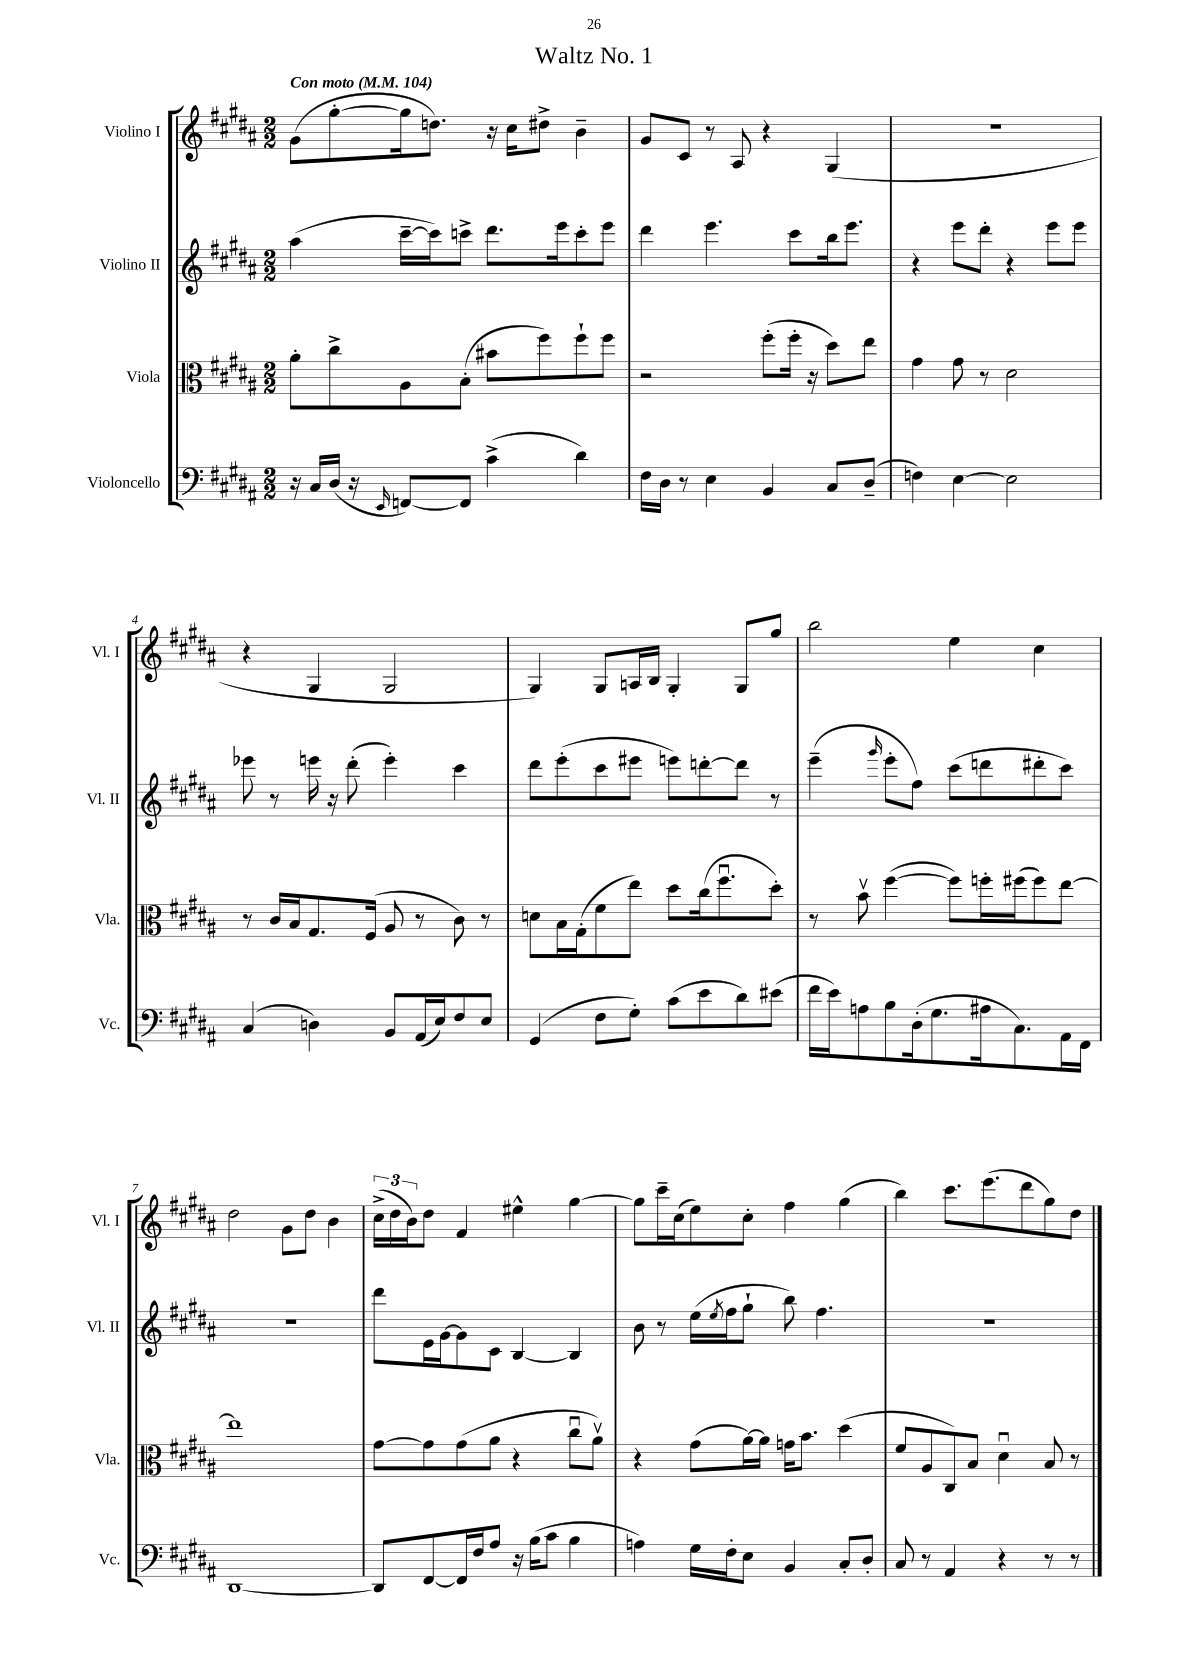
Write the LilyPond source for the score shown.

\header { title = "Waltz No. 1" }
<<
\new StaffGroup <<
\new Staff = "s0" \with { instrumentName = "Violino I" shortInstrumentName = "Vl. I" } {
    \clef treble \key b \major \numericTimeSignature \time 2/2 \tempo "Con moto" 4 = 104
    gis'8( gis''8~-. gis''16 d''8.) r16 cis''16 dis''8-> b'4-- |
    gis'8 cis'8 r8 ais8 r4 gis4( |
    R1 |
    r4 gis4 gis2 |
    gis4) gis8 a16 b16 gis4-. gis8 gis''8 |
    b''2 e''4 cis''4 |
    dis''2 gis'8 dis''8 b'4 |
    \tuplet 3/2 { cis''16->( dis''16 b'16) } dis''8 fis'4 eis''4-^ gis''4~ |
    gis''8 cis'''16-- cis''16( e''8) cis''8-. fis''4 gis''4( |
    b''4) cis'''8. e'''8.( dis'''8 gis''8) dis''8 \bar "|." |
}
\new Staff = "s1" \with { instrumentName = "Violino II" shortInstrumentName = "Vl. II" } {
    \clef treble \key b \major \numericTimeSignature \time 2/2
    ais''4( cis'''16~-- cis'''16) c'''8-> dis'''8. e'''16 c'''8-. e'''8 |
    dis'''4 e'''4. cis'''8 b''16 e'''8. |
    r4 e'''8 dis'''8-. r4 e'''8 e'''8 |
    ees'''8 r8 e'''16 r16 dis'''8-.( e'''4-.) cis'''4 |
    dis'''8 e'''8-.( cis'''8 eis'''8 e'''8) d'''8~-. d'''8 r8 |
    e'''4--( \grace { gis'''16 } e'''8-. fis''8) cis'''8( d'''8 dis'''8-. cis'''8) |
    R1 |
    dis'''8 e'16 gis'16~ gis'8 cis'8 b4~ b4 |
    b'8 r8 e''16( \acciaccatura { e''8 } fis''16 gis''8-! b''8) fis''4. |
    R1 \bar "|." |
}
\new Staff = "s2" \with { instrumentName = "Viola" shortInstrumentName = "Vla." } {
    \clef alto \key b \major \numericTimeSignature \time 2/2
    ais'8-. cis''8-> ais8 b8-.( bis'8 fis''8) fis''8-! fis''8 |
    r2 fis''8-.( fis''16-. r16 dis''8) e''8 |
    gis'4 gis'8 r8 dis'2 |
    r8 cis'16 b16 gis8. fis16( ais8 r8 cis'8) r8 |
    d'8 b16 gis16-.( fis'8 e''8) dis''8 cis''16( fis''8.\downbow dis''8-.) |
    r8 b'8\upbow fis''4~( fis''8) f''16-. fis''16( fis''8) e''8~ |
    e''1 |
    gis'8~ gis'8 gis'8( ais'8 r4 cis''8\downbow ais'8\upbow) |
    r4 gis'8( ais'16~) ais'16 g'16 b'8. dis''4( |
    fis'8 ais8 cis8) b8 dis'4\downbow b8 r8 \bar "|." |
}
\new Staff = "s3" \with { instrumentName = "Violoncello" shortInstrumentName = "Vc." } {
    \clef bass \key b \major \numericTimeSignature \time 2/2
    r16 cis16 dis16( r16 \grace { e,16 } f,8~) f,8 cis'4->( dis'4) |
    fis16 dis16 r8 e4 b,4 cis8 dis8--( |
    f4) e4~ e2 |
    cis4( d4) b,8 ais,16( e16) fis8 e8 |
    gis,4( fis8 gis8-.) cis'8( e'8 dis'8) eis'8( |
    fis'16 e'16) a8 b8 dis16-.( gis8. ais16 cis8.) ais,16 fis,16 |
    dis,1~ |
    dis,8 fis,8~ fis,16 fis16 ais8 r16 b16( cis'8 b4 |
    a4) gis16 fis16-. e8 b,4 cis8-. dis8-. |
    cis8 r8 ais,4 r4 r8 r8 \bar "|." |
}
>>
>>
